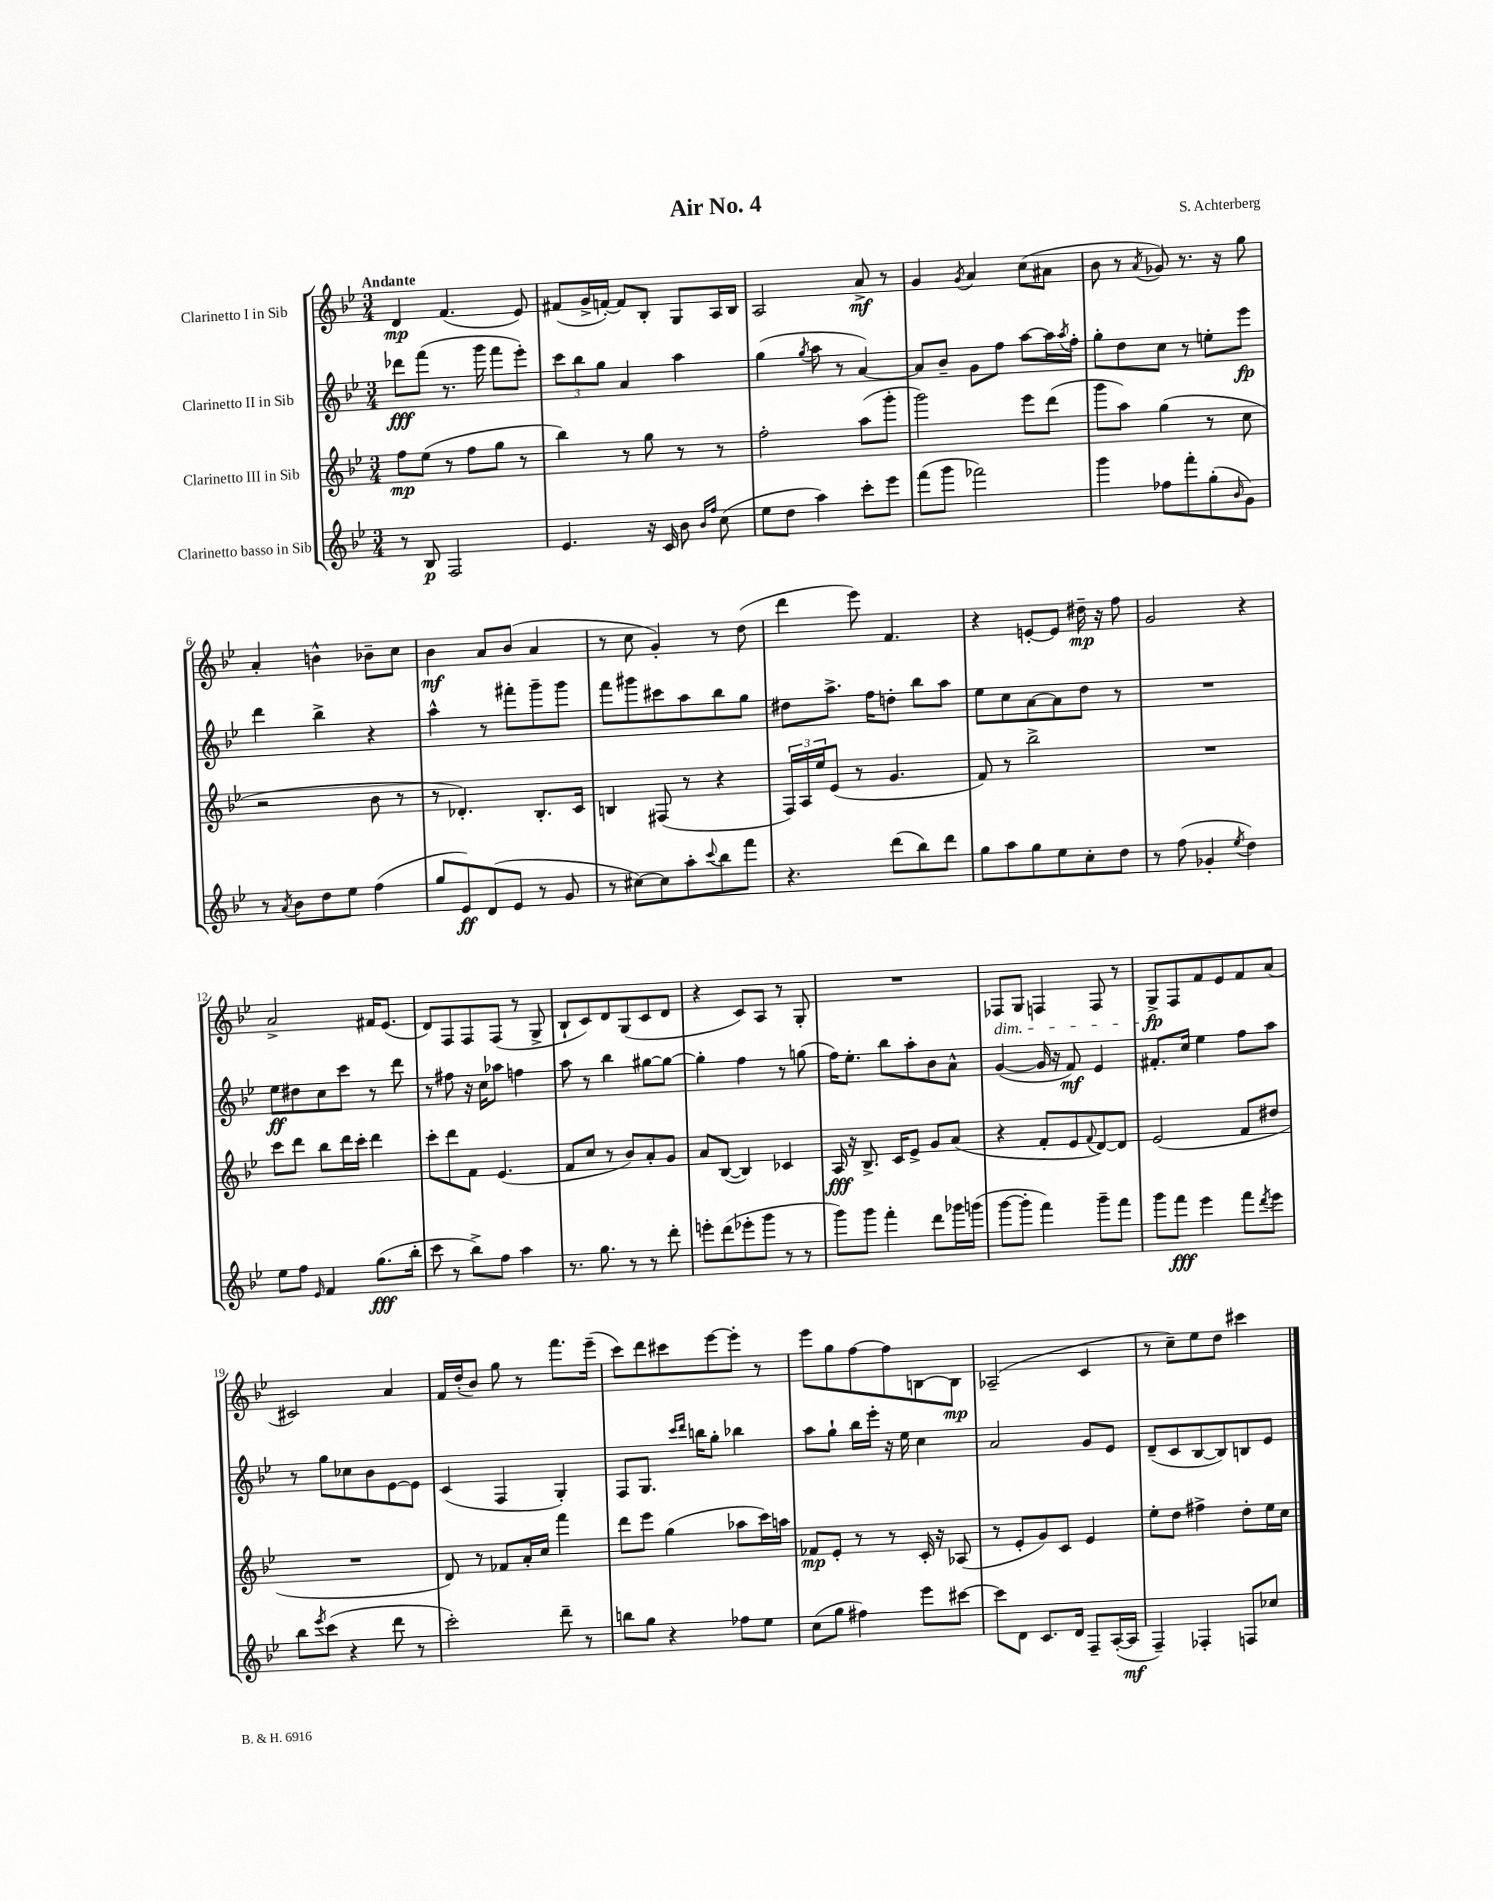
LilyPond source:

\header { title = "Air No. 4" composer = "S. Achterberg" }
<<
\new StaffGroup <<
\new Staff = "s0" \with { instrumentName = "Clarinetto I in Sib" } {
    \clef treble \key bes \major \numericTimeSignature \time 3/4 \tempo "Andante"
    d'4\mp f'4.( ees'8) |
    fis'8( g'16-> f'16~-.) f'8 bes8-. g8 a16 bes16 |
    a2 a'8->\mf r8 |
    g'4 \acciaccatura { g'8 } a'4 c''8( ais'8 |
    bes'8 r8 \acciaccatura { a'8 } ges'8) r8. r16 g''8 |
    a'4-. b'4-^ bes'8-- c''8 |
    bes'4\mf a'8 bes'8( a'4 |
    r8 c''8 g'4-.) r8 d''8( |
    d'''4 ees'''8) f'4. |
    r4 e'8~-. e'8 dis''16--\mp r16 f''8 |
    g'2 r4 |
    a'2-> fis'16 ees'8.( |
    d'8) f8 f8 f8( r8 g8-> |
    bes8-! c'8) d'8 g8( c'8 d'8 |
    r4 c'8) a8 r8 g8-. |
    R2. |
    fes8\dim g8 f4 f8 r8 |
    g8->\fp\! f8 f'8 ees'8 f'8 a'8( |
    cis'2) a'4 |
    f'16 d''16-.( bes'8) g''8 r8 f'''8. ees'''16--( |
    c'''8) d'''8 cis'''8 ees'''8~ ees'''8-. r8 |
    ees'''8 g''8 f''8~ f''8 b8~ b8\mp |
    aes2--( c'4 |
    r8 c''8--) ees''8 d''8 cis'''4 \bar "|." |
}
\new Staff = "s1" \with { instrumentName = "Clarinetto II in Sib" } {
    \clef treble \key bes \major \numericTimeSignature \time 3/4
    des'''8\fff f'''8( r8. g'''16 f'''8 ees'''8-.) |
    \tuplet 3/2 { c'''8 bes''8 g''8 } a'4 a''4 |
    g''4( \acciaccatura { g''8 } a''8 r8 a'4~) |
    a'8 bes'8-- g'8 f''8 a''8~ a''16 \acciaccatura { a''8 } f''16-. |
    g''8-. d''8 c''8 r8 e''8-. ees'''8\fp |
    d'''4 bes''4-> r4 |
    a''4-^ r8 fis'''8-. g'''8-- g'''8 |
    f'''8 gis'''8 cis'''8 a''8 bes''8 g''8 |
    dis''8 a''8.-> f''16 d''8-. bes''8 a''8 |
    ees''8 c''8 a'8~ a'8 d''8 r8 |
    R2. |
    ees''8\ff dis''8 c''8 c'''8 r8 d'''8 |
    r8 fis''8 r16 c''16 aes''8 f''4 |
    a''8 r8 bes''4 gis''8~ gis''8~ |
    gis''4-. f''4 r8 g''8( |
    f''16) ees''8.-. bes''8 a''8-. bes'8 a'8-^ |
    g'4~( g'16 r16 f'8\mf) ees'4 |
    fis'8.-. c''16 ees''4 f''8 a''8 |
    r8 g''8 ces''8 bes'8 ees'8~ ees'8 |
    c'4( f4 g4-.) |
    f8 g8. \grace { c'''16 d'''16 } b''16 g''8-. bes''4 |
    a''8 g''8-! bes''16 ees'''16-. r16 ees''16 c''4 |
    a'2 g'8 ees'8 |
    d'8--( c'8 bes8~ bes8) b8 ees'8 \bar "|." |
}
\new Staff = "s2" \with { instrumentName = "Clarinetto III in Sib" } {
    \clef treble \key bes \major \numericTimeSignature \time 3/4
    f''8\mp ees''8( r8 f''8 g''8 r8 |
    bes''4) r8 g''8 r8 r8 |
    f''2-. a''8( g'''8-. |
    g'''2) ees'''8 d'''8( |
    g'''8 a''8) g''4( r8 c''8 |
    r2 bes'8 r8 |
    r8 des'4.-.) bes8.-. c'16 |
    b4 fis8( r8 r4 |
    \tuplet 3/2 { f16) a16 ees''16 } ees'8( r8 g'4. |
    f'8) r8 bes''2-> |
    R2. |
    c'''8 d'''8 bes''8 d'''16 c'''16-. d'''4 |
    c'''8-. d'''8 f'8 ees'4.( |
    f'8 c''8 r8 bes'8) a'8-. g'8 |
    a'8 bes8~( bes4) ces'4 |
    a16\fff r16 bes8.-> c'16 ees'8-> g'8 a'8( |
    r4 f'8-. ees'8 \appoggiatura { f'8 } d'8~) d'8 |
    ees'2( f'8 dis''8 |
    R2. |
    d'8) r8 fes'8 a'16-. c''16 f'''4 |
    d'''8 ees'''8 g''4( aes''8 c'''16) a''16 |
    fes'8\mp ees'8-. r8 r8 c'16-. r16 aes8( |
    r8 ees'8-. g'8) c'8 ees'4 |
    ees''8-. d''8 fis''4-> d''8-. ees''16 c''16 \bar "|." |
}
\new Staff = "s3" \with { instrumentName = "Clarinetto basso in Sib" } {
    \clef treble \key bes \major \numericTimeSignature \time 3/4
    r8 bes8\p f2 |
    ees'4. r16 c'16 bes'8 \grace { bes'16 f''16 } c''8( |
    ees''8 d''8 a''4) c'''8-. ees'''8 |
    f'''8( g'''8 fes'''2) |
    g'''4 fes''8 f'''8-. g''8-.( \grace { bes'16 } g'8) |
    r8 \acciaccatura { a'8 } bes'8 d''8 ees''8 f''4( |
    g''8 ees'8\ff) d'8( ees'8 r8 g'8 |
    r8 cis''8~) cis''8 a''8-. \appoggiatura { c'''8 } bes''8 f'''8 |
    r4. d'''8( bes''8) d'''8 |
    g''8 a''8 g''8 ees''8 c''8-. d''8 |
    r8 f''8( ges'4-. \acciaccatura { ees''8 } d''4) |
    ees''8 f''8 \grace { ees'16 } f'4 g''8.\fff( bes''16-. |
    c'''8 r8 bes''8->) f''8 a''4 |
    r8. g''8. r8 r8 d'''8-. |
    e'''8-. d'''8( ees'''8-. g'''8 r8 r8 |
    g'''8) g'''8 f'''4-. d'''8 ges'''16 g'''16( |
    g'''8~ g'''8-. f'''4) g'''8-- f'''8 |
    g'''8 f'''8\fff ees'''4 f'''8 \acciaccatura { d'''8 } ees'''8 |
    bes''8 \acciaccatura { ees'''8 } c'''8( r4 d'''8 r8 |
    c'''2-.) d'''8-- r8 |
    b''8 g''8 r4 fes''8 ees''8 |
    c''8( g''8 fis''4) ees'''8 cis'''8~ |
    cis'''8 d'8 c'8. d'16 f8-- a16~-.( a16\mf |
    f4--) fes4-. f8 ces''8 \bar "|." |
}
>>
>>
